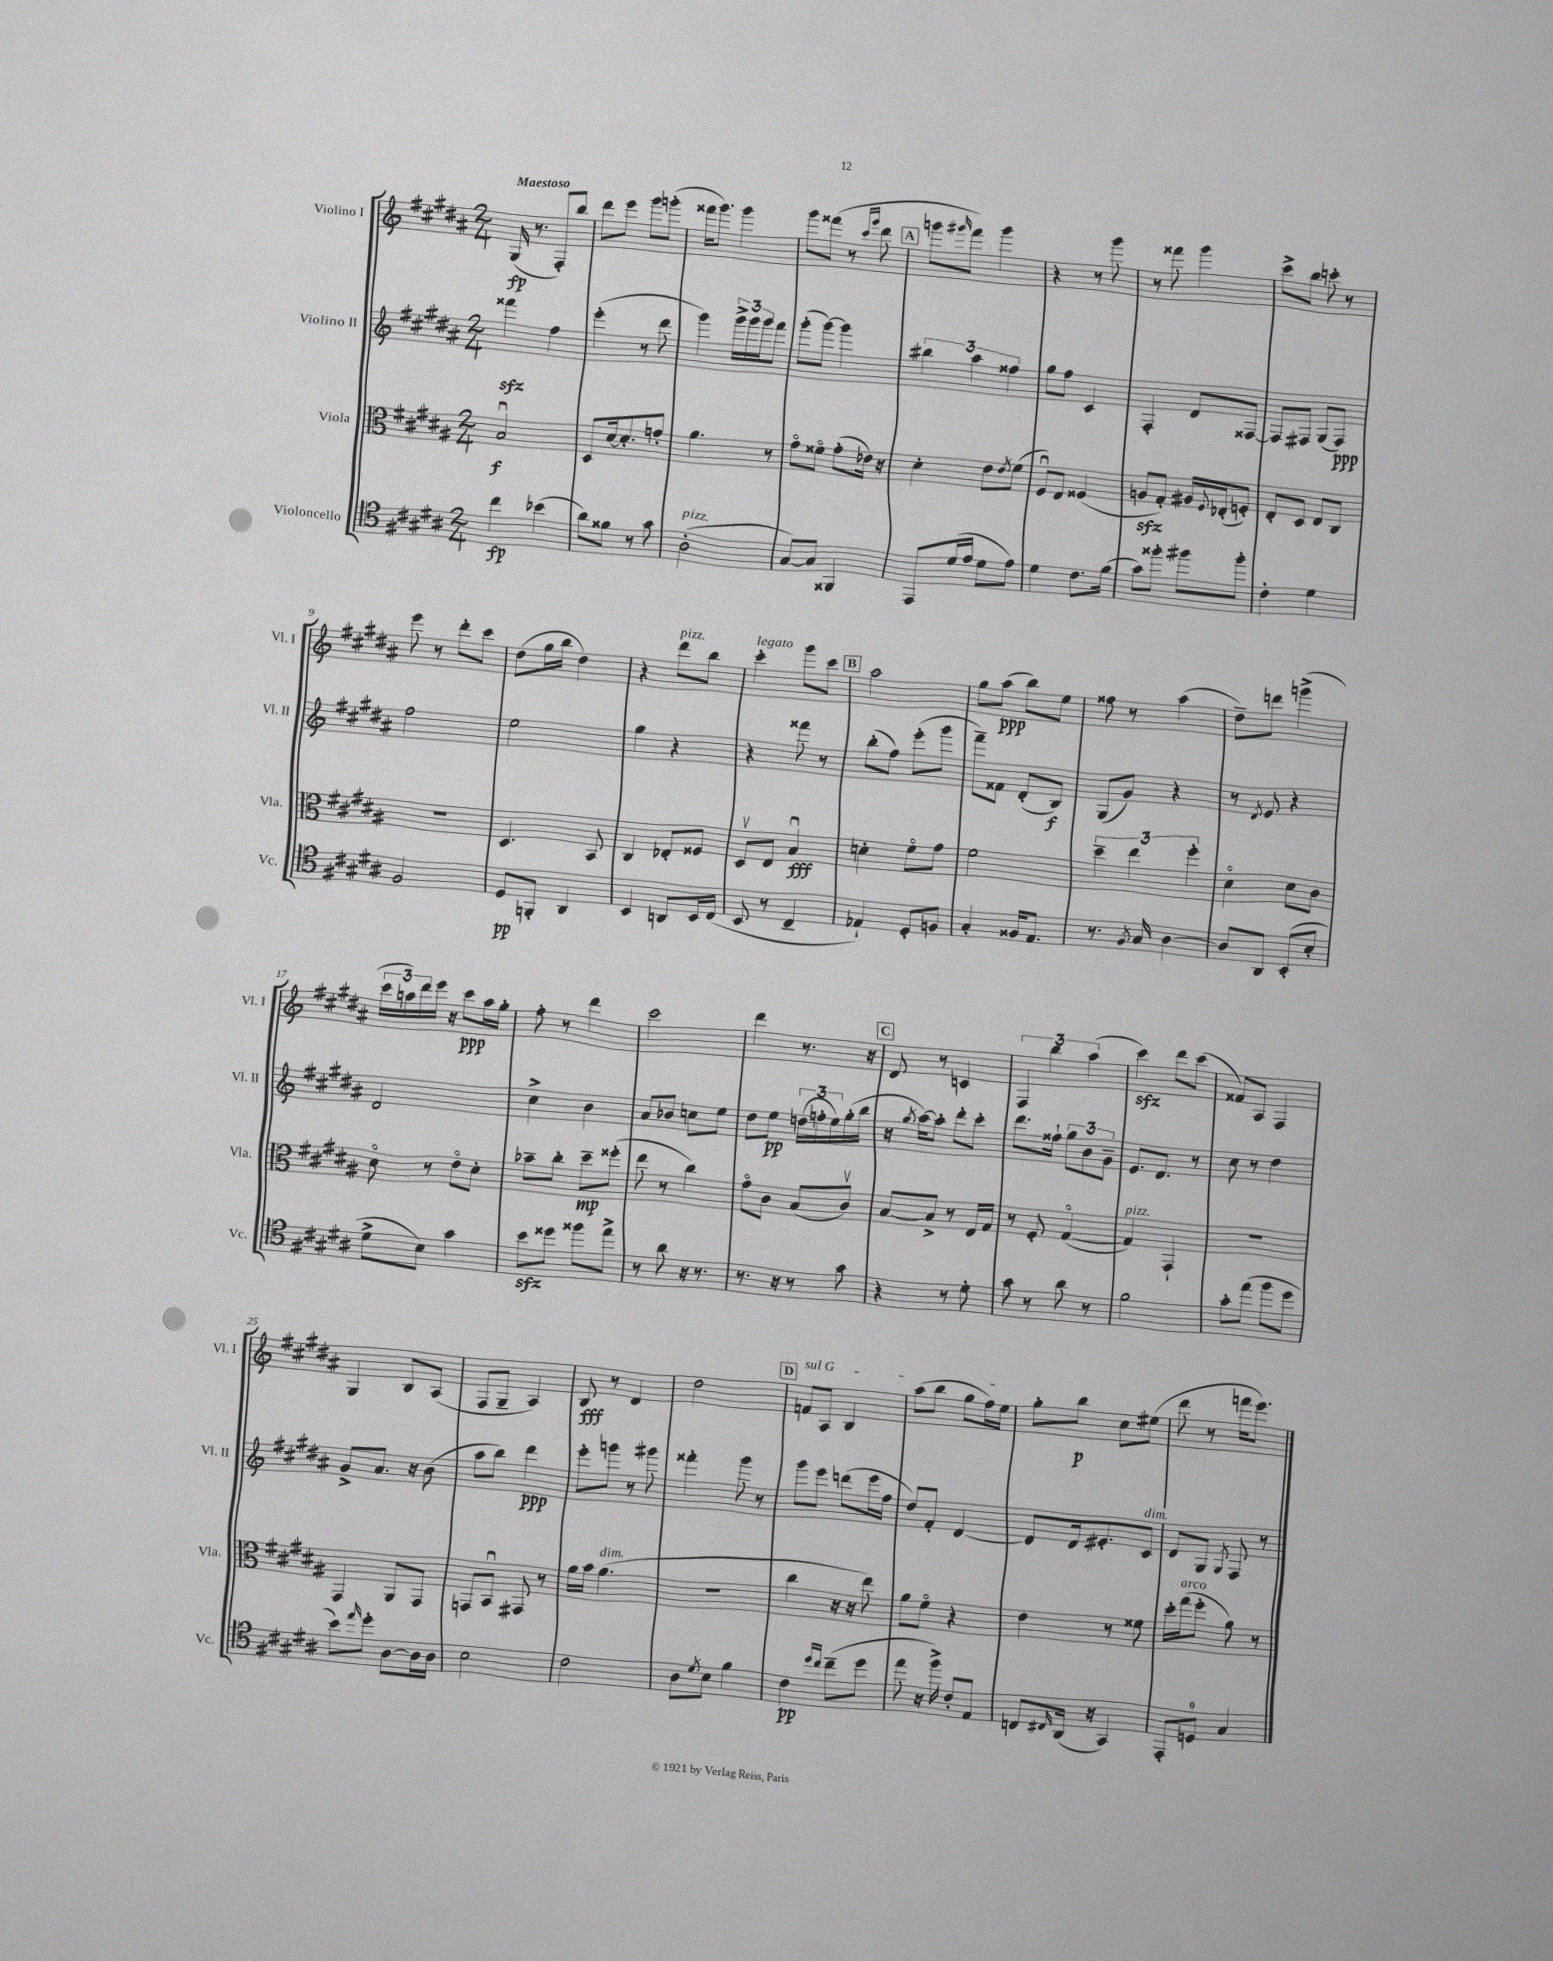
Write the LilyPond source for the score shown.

<<
\new StaffGroup <<
\new Staff = "s0" \with { instrumentName = "Violino I" shortInstrumentName = "Vl. I" } {
    \clef treble \key b \major \numericTimeSignature \time 2/4 \tempo "Maestoso"
    gis16\fp( r8. fis8-.) b''8 |
    dis'''8 e'''8 gis'''8 g'''8-.( |
    fisis'''16 gis'''8.) gis'''4 |
    gis'''8 fisis'''8( r8 \grace { cis'''16 gis'''16 } dis'''8 |
    \mark \markup { \box "A" } g'''8 \grace { gis'''16 } fis'''8) gis'''4 |
    r4 r8 gis'''8 |
    r8 fisis'''8 gis'''4 |
    cis'''8-> b''8 c'''8-. r8 |
    e'''8 r8 dis'''8-. cis'''8 |
    dis''8( gis''16 b''16 dis''4) |
    r4 dis'''8^\markup { \italic "pizz." } b''8 |
    cis'''4-.^\markup { \italic "legato" } gis'''8 cis'''8 |
    \mark \markup { \box "B" } ais''2 |
    gis''8 ais''8\ppp( b''8) e''8 |
    fisis''8 r8 ais''4( |
    dis''8--) d'''8 g'''4->( |
    \tuplet 3/2 { cis'''16 a''16) dis'''16 } e'''16 r16 cis'''8\ppp a''16 gis''16-. |
    fis''8-. r8 dis'''4 |
    cis'''2 |
    dis'''4 r8. r16 |
    \mark \markup { \box "C" } dis'8 r8 c'4 |
    \tuplet 3/2 { fis4 b''4 ais''4( } |
    cis'''4\sfz) dis'''8 cis'''8( |
    fisis'8) ais8 fis4 |
    gis4 b8 ais8( |
    fis8 gis8-- ais4) |
    b8\fff r8 dis'4 |
    dis''2 |
    \mark \markup { \box "D" } \once \override TextSpanner.bound-details.left.text = \markup { \italic "sul G" } f'8\startTextSpan ais8 b4 |
    ais''8( b''8 gis''8 fis''16) e''16\stopTextSpan |
    gis''8-. b''8\p cis''8 eis''8( |
    dis'''8 r8 f'''16 e'''8.) \bar "|." |
}
\new Staff = "s1" \with { instrumentName = "Violino II" shortInstrumentName = "Vl. II" } {
    \clef treble \key b \major \numericTimeSignature \time 2/4
    fisis'''4\sfz fis''4 |
    e'''4-.( r8 dis'''8 |
    gis'''4) \tuplet 3/2 { gis'''16-> gis'''16 gis'''16 } fis'''8 |
    gis'''8-.( gis'''8~) gis'''4 |
    \mark \markup { \box "A" } \tuplet 3/2 { bis''4 ais''4 fisis''4 } |
    gis''8 fis''8 cis'4 |
    fis4-. dis'8 fisis8~ |
    fisis8 fis8 gis8( fis8\ppp) |
    fis''2 |
    e''2 |
    gis''4 r4 |
    r4 fisis'''8 r8 |
    \mark \markup { \box "B" } b''8-.( fis''8) e'''8-.( gis'''8 |
    fis'''8--) fisis'8 dis'8-.( b8\f) |
    gis8( gis'8) r4 |
    r8 \acciaccatura { dis'8 } e'8 r4 |
    dis'2 |
    cis''4-> b'4 |
    ais'8 bes'8 c''8 e''8 |
    dis''8 e''8\pp \tuplet 3/2 { d''16( f''16-. e''16) } gis''16-.( b''16 |
    \mark \markup { \box "C" } r16 \acciaccatura { gis''8 } ais''16~) ais''8-. dis'''8-. cis'''8-. |
    dis'''8. fisis''16-! \tuplet 3/2 { gis''8 b'8 gis'8-- } |
    e'8. dis'8. r8 |
    cis''8 r8 dis''4 |
    gis'8-> ais'8. r16 b'8( |
    ais''8 b''8) dis'''4\ppp |
    e'''8-. g'''8 r8 gis'''8 |
    fisis'''4-. gis'''8 r8 |
    \mark \markup { \box "D" } gis'''8 e'''8 d'''8( e'''16 fis''16 |
    dis''8) fis'8-. dis'4~ |
    dis'8 dis'16 eis'8.-. cis'8^\markup { \italic "dim." } |
    dis'8 gis8 \acciaccatura { gis8 } fis8 r8 \bar "|." |
}
\new Staff = "s2" \with { instrumentName = "Viola" shortInstrumentName = "Vla." } {
    \clef alto \key b \major \numericTimeSignature \time 2/4
    b2\downbow\f |
    dis8 dis'16~ dis'8.-. g'8-. |
    ais'4. r8 |
    gis'8\flageolet fisis'8\flageolet gis'8-.( ees'16) r16 |
    \mark \markup { \box "A" } dis'4-. e'8 \acciaccatura { e'8 } fis'8( |
    fis8\downbow) e8 fisis4( |
    a8\sfz gis8-.) ais16 \appoggiatura { fis8 } ees16-.( f8-.) |
    e8-. dis8 e8 cis8 |
    R2 |
    dis4. b,8 |
    cis4 ees8-. fisis8 |
    dis8\upbow e8 b4\downbow\fff |
    \mark \markup { \box "B" } d'4-. fis'8\flageolet gis'8 |
    fis'2 |
    \tuplet 3/2 { dis''4-- e''4 fis''4-. } |
    dis'4\flageolet dis'8 cis'8 |
    dis'8\flageolet r8 e'8\flageolet dis'8-. |
    bes'8-- cis''8-. dis''8--\mp fisis''8-.( |
    e''8 r8 cis''4) |
    gis'8\flageolet cis'8 b8( cis'8\upbow) |
    \mark \markup { \box "C" } b8~ b8-> r8 e16 gis16 |
    r8 fis8-. gis4~\flageolet( |
    gis4^\markup { \italic "pizz." }) gis,4-! |
    r2 |
    gis,4 ais,8 gis,8 |
    g,8 b,8\downbow gis,8 r8 |
    ais'16 b'16 ais'4.^\markup { \italic "dim." }( |
    r2 |
    \mark \markup { \box "D" } cis''4 r16 r16 e''8) |
    ais'8 fis'8\flageolet r4 |
    e'4 r8 fisis'8 |
    dis''16-. gis''16^\markup { \italic "arco" }( fis''8-. ais'8) r8 \bar "|." |
}
\new Staff = "s3" \with { instrumentName = "Violoncello" shortInstrumentName = "Vc." } {
    \clef tenor \key b \major \numericTimeSignature \time 2/4
    cis''4\fp bes'4( |
    ais'8) fisis'8 r8 gis'8 |
    ais2-.^\markup { \italic "pizz." }( |
    gis8~) gis8 fisis,4 |
    \mark \markup { \box "A" } e,8 dis'16( e'16 dis'8 e'8) |
    dis'4 cis'8. fis'16( |
    gis'8) fisis''8-. fis''8 fis''8-. |
    cis'4-. dis'4 |
    fis2 |
    dis8\pp f,8-. ais,4 |
    b,4 a,8 b,16 cis16( |
    b,8 r8 cis4-- |
    \mark \markup { \box "B" } ees4-!) dis8-. f8 |
    gis4-. fisis16 e8. |
    r8. \acciaccatura { fis8 } gis16 ais4~ |
    ais8 ais,8 b,8-.( b8-. |
    dis'8-> b8) gis'4 |
    b'8\sfz disis''8 fisis''8 e''8-> |
    r8 ais'8 r16 r8. |
    r8. r16 r8 gis'8 |
    \mark \markup { \box "C" } r4 r8 dis'8-. |
    gis'8 r8 ais'8 r8 |
    fis'2 |
    gis'8-. e''8( fis''8 dis''8 |
    b'8) \grace { e''16 } dis''8-. ais8~ ais16 ais16 |
    b2 |
    cis'2 |
    ais8 \acciaccatura { dis'8 } b8 fis'4 |
    \mark \markup { \box "D" } cis'4\pp \grace { dis''16 cis''16 } cis''8--( dis''8 |
    e''8 r16 fis''16->) cis'8-. e8 |
    c8 \grace { cis16 } ais,16( r16 gis,4) |
    e,8-. d8-0 gis4 \bar "|." |
}
>>
>>
